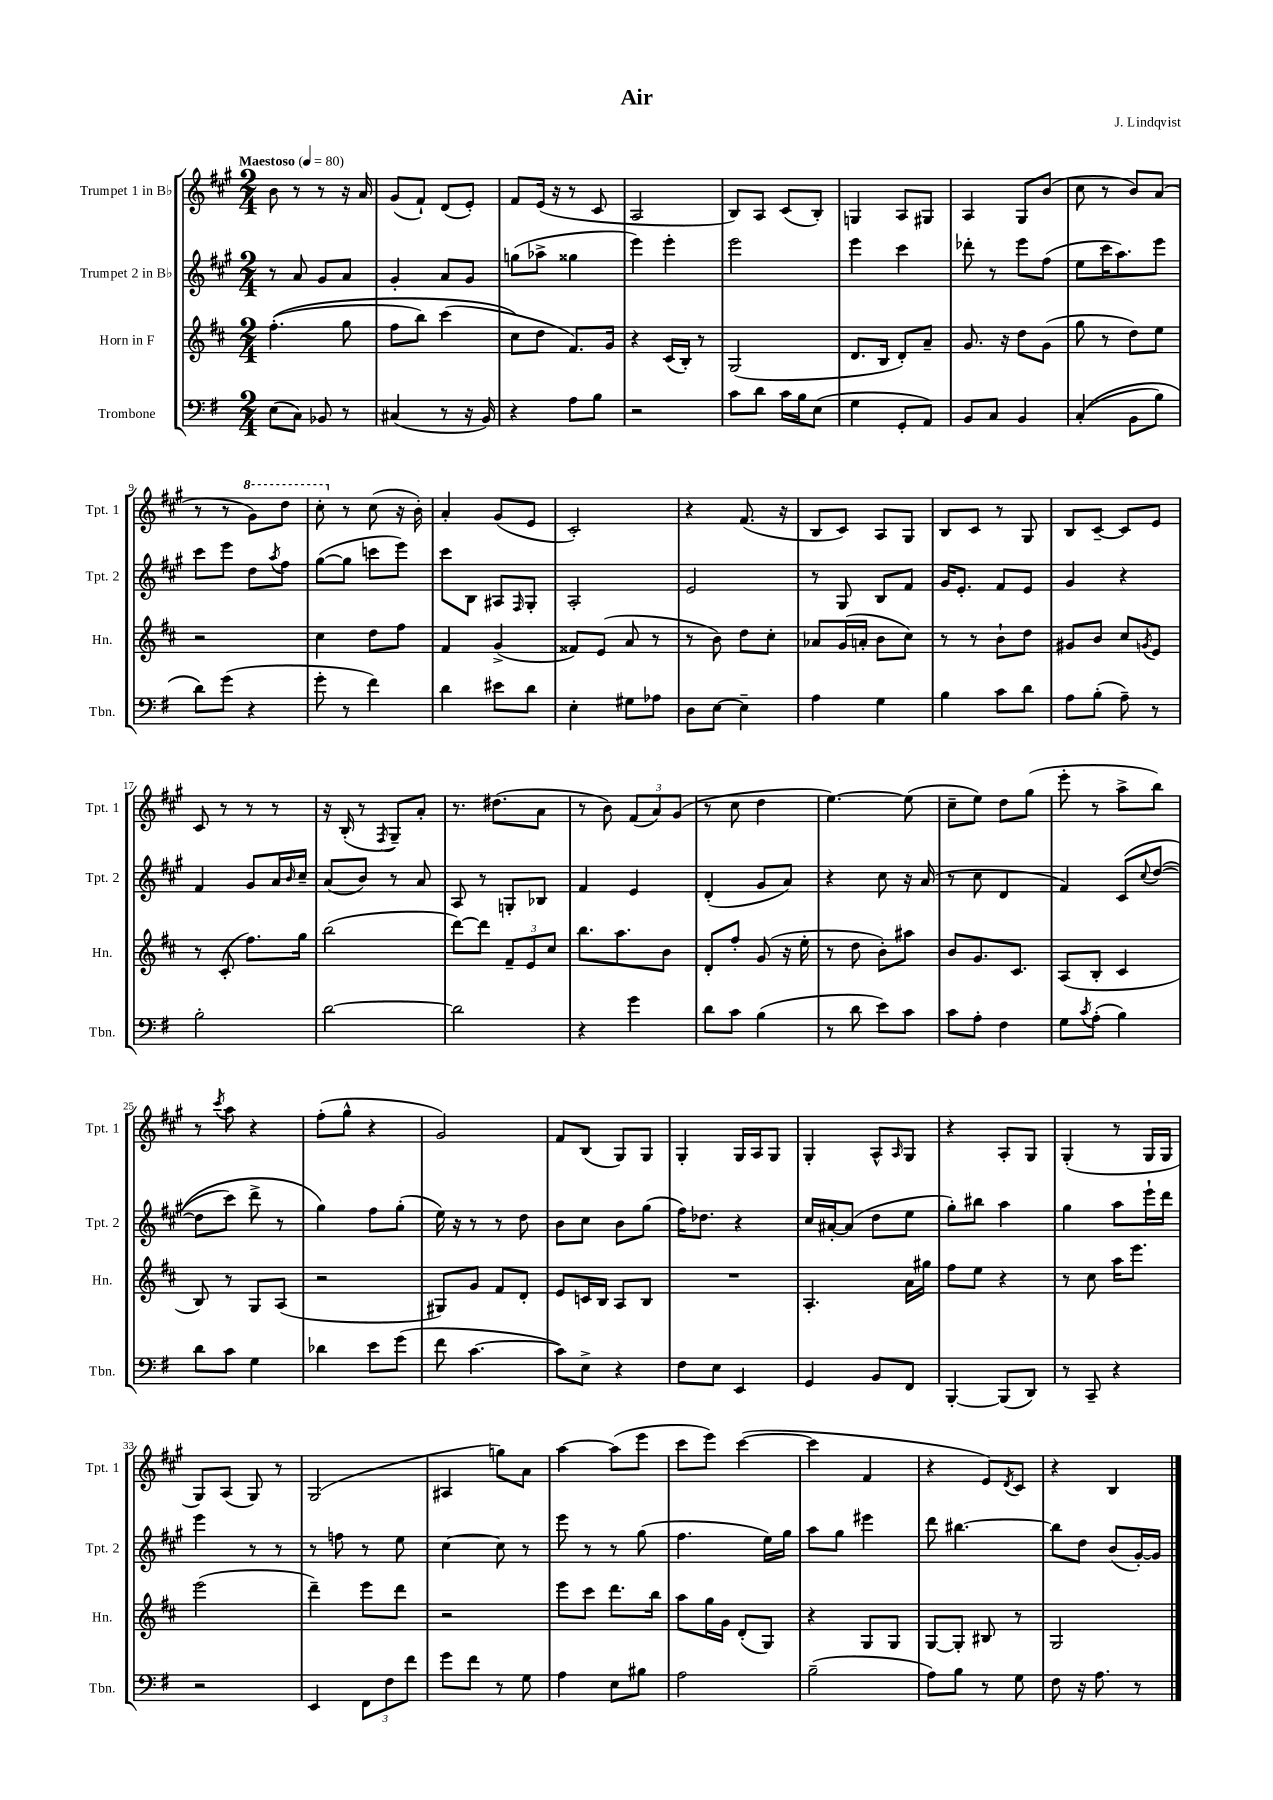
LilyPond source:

\header { title = "Air" composer = "J. Lindqvist" }
<<
\new StaffGroup <<
\new Staff = "s0" \with { instrumentName = "Trumpet 1 in Bb" shortInstrumentName = "Tpt. 1" } {
    \clef treble \key a \major \numericTimeSignature \time 2/4 \tempo "Maestoso" 4 = 80
    b'8 r8 r8 r16 a'16 |
    gis'8( fis'8-!) d'8( e'8-.) |
    fis'8 e'16( r16 r8 cis'8 |
    a2 |
    b8) a8 cis'8( b8-.) |
    g4 a8 gis8 |
    a4 gis8 b'8( |
    cis''8 r8 b'8) a'8( |
    r8 r8 \ottava #1 gis''8) d'''8 |
    cis'''8-. \ottava #0 r8 cis''8( r16 b'16-.) |
    a'4-. gis'8( e'8 |
    cis'2-.) |
    r4 fis'8.( r16 |
    b8 cis'8) a8 gis8 |
    b8 cis'8 r8 gis8 |
    b8 cis'8~-- cis'8 e'8 |
    cis'8 r8 r8 r8 |
    r16 b16-.( r8 \acciaccatura { fis8 } gis8--) a'8-. |
    r8. dis''8.( a'8 |
    r8 b'8) \tuplet 3/2 { fis'8( a'8) gis'8( } |
    r8 cis''8 d''4 |
    e''4.~) e''8( |
    cis''8-- e''8) d''8 gis''8( |
    e'''8-. r8 a''8-> b''8) |
    r8 \acciaccatura { cis'''8 } a''8 r4 |
    fis''8-.( gis''8-^ r4 |
    gis'2) |
    fis'8 b8( gis8) gis8 |
    gis4-. gis16 a16 gis8 |
    gis4-. a8-^ \grace { a16 } gis8 |
    r4 a8-. gis8 |
    gis4-.( r8 gis16 gis16 |
    gis8) a8( gis8) r8 |
    gis2( |
    ais4 g''8) a'8 |
    a''4~ a''8( e'''8 |
    cis'''8 e'''8) cis'''4~( |
    cis'''4 fis'4 |
    r4 e'8) \acciaccatura { d'8 } cis'8 |
    r4 b4 \bar "|." |
}
\new Staff = "s1" \with { instrumentName = "Trumpet 2 in Bb" shortInstrumentName = "Tpt. 2" } {
    \clef treble \key a \major \numericTimeSignature \time 2/4
    r8 a'8 gis'8 a'8 |
    gis'4-. a'8 gis'8 |
    g''8( aes''8-> gisis''4 |
    e'''4) e'''4-. |
    e'''2 |
    e'''4 cis'''4 |
    des'''8-. r8 e'''8 fis''8( |
    e''8 cis'''16 a''8.) e'''8 |
    cis'''8 e'''8 d''8 \acciaccatura { a''8 } fis''8 |
    gis''8~( gis''8 c'''8 e'''8) |
    cis'''8 b8 ais8 \grace { fis16 } gis8-. |
    a2-. |
    e'2 |
    r8 gis8 b8 fis'8 |
    gis'16 e'8.-. fis'8 e'8 |
    gis'4 r4 |
    fis'4 gis'8 a'16 \grace { b'16 } cis''16-- |
    a'8( b'8) r8 a'8 |
    a8 r8 g8-. bes8 |
    fis'4 e'4 |
    d'4-.( gis'8 a'8) |
    r4 cis''8 r16 a'16( |
    r8 cis''8 d'4 |
    fis'4) cis'8\( \appoggiatura { cis''8 } d''8~( |
    d''8 cis'''8) d'''8-> r8 |
    gis''4\) fis''8 gis''8-.( |
    e''16) r16 r8 r8 d''8 |
    b'8 cis''8 b'8 gis''8( |
    fis''16) des''8. r4 |
    cis''16 ais'16~-. ais'8( d''8 e''8 |
    gis''8-.) bis''8 a''4 |
    gis''4 a''8 e'''16-! d'''16 |
    e'''4 r8 r8 |
    r8 f''8 r8 e''8 |
    cis''4~ cis''8 r8 |
    e'''8 r8 r8 gis''8( |
    fis''4. e''16) gis''16 |
    a''8 gis''8 eis'''4 |
    d'''8 bis''4.~ |
    bis''8 d''8 b'8( gis'16~-.) gis'16 \bar "|." |
}
\new Staff = "s2" \with { instrumentName = "Horn in F" shortInstrumentName = "Hn." } {
    \clef treble \key d \major \numericTimeSignature \time 2/4
    fis''4.-.(\( g''8 |
    fis''8 b''8) cis'''4( |
    cis''8\) d''8 fis'8.) g'16 |
    r4 cis'16( b16-.) r8 |
    g2( |
    d'8. b16 d'8-.) a'8-- |
    g'8. r16 d''8 g'8( |
    g''8 r8 d''8) e''8 |
    r2 |
    cis''4 d''8 fis''8 |
    fis'4 g'4->( |
    fisis'8) e'8( a'8 r8 |
    r8 b'8) d''8 cis''8-. |
    aes'8 g'16( a'16-. b'8 cis''8) |
    r8 r8 b'8-! d''8 |
    gis'8 b'8 cis''8 \acciaccatura { g'8 } e'8 |
    r8 cis'8-.( fis''8.) g''16 |
    b''2( |
    d'''8~) d'''8 \tuplet 3/2 { fis'8-- e'8 cis''8 } |
    b''8. a''8. b'8 |
    d'8-. fis''8-. g'8( r16 e''16-. |
    r8 d''8 b'8-.) ais''8 |
    b'8 g'8. cis'8. |
    a8( b8-. cis'4 |
    b8) r8 g8 a8( |
    r2 |
    gis8) g'8 fis'8 d'8-. |
    e'8 c'16 b16 a8 b8 |
    R2 |
    a4.-. a'16 gis''16 |
    fis''8 e''8 r4 |
    r8 cis''8 a''16 e'''8. |
    e'''2( |
    d'''4--) e'''8 d'''8 |
    r2 |
    e'''8 cis'''8 d'''8. b''16 |
    a''8 g''16 g'16 d'8-.( g8) |
    r4 g8 g8 |
    g8~ g8-. bis8 r8 |
    g2 \bar "|." |
}
\new Staff = "s3" \with { instrumentName = "Trombone" shortInstrumentName = "Tbn." } {
    \clef bass \key g \major \numericTimeSignature \time 2/4
    e8( c8) bes,8 r8 |
    cis4( r8 r16 b,16) |
    r4 a8 b8 |
    r2 |
    c'8 d'8 c'16 b16 e8( |
    g4 g,8-. a,8) |
    b,8 c8 b,4 |
    c4-.(\( b,8 b8) |
    d'8\) g'8( r4 |
    g'8-. r8 fis'4) |
    d'4 eis'8 d'8 |
    e4-. gis8 aes8 |
    d8 e8~ e4-- |
    a4 g4 |
    b4 c'8 d'8 |
    a8 b8-.( a8--) r8 |
    b2-. |
    d'2~ |
    d'2 |
    r4 g'4 |
    d'8 c'8 b4( |
    r8 d'8 e'8) c'8 |
    c'8 a8-. fis4 |
    g8 \acciaccatura { c'8 } a8-.( b4) |
    d'8 c'8 g4 |
    des'4 e'8 g'8( |
    fis'8 c'4.~ |
    c'8) e8-> r4 |
    fis8 e8 e,4 |
    g,4 b,8 fis,8 |
    b,,4~-. b,,8( d,8) |
    r8 c,8-- r4 |
    r2 |
    e,4 \tuplet 3/2 { fis,8 fis8 fis'8 } |
    g'8 fis'8 r8 g8 |
    a4 e8 bis8 |
    a2 |
    b2--( |
    a8) b8 r8 g8 |
    fis8 r16 a8. r8 \bar "|." |
}
>>
>>
